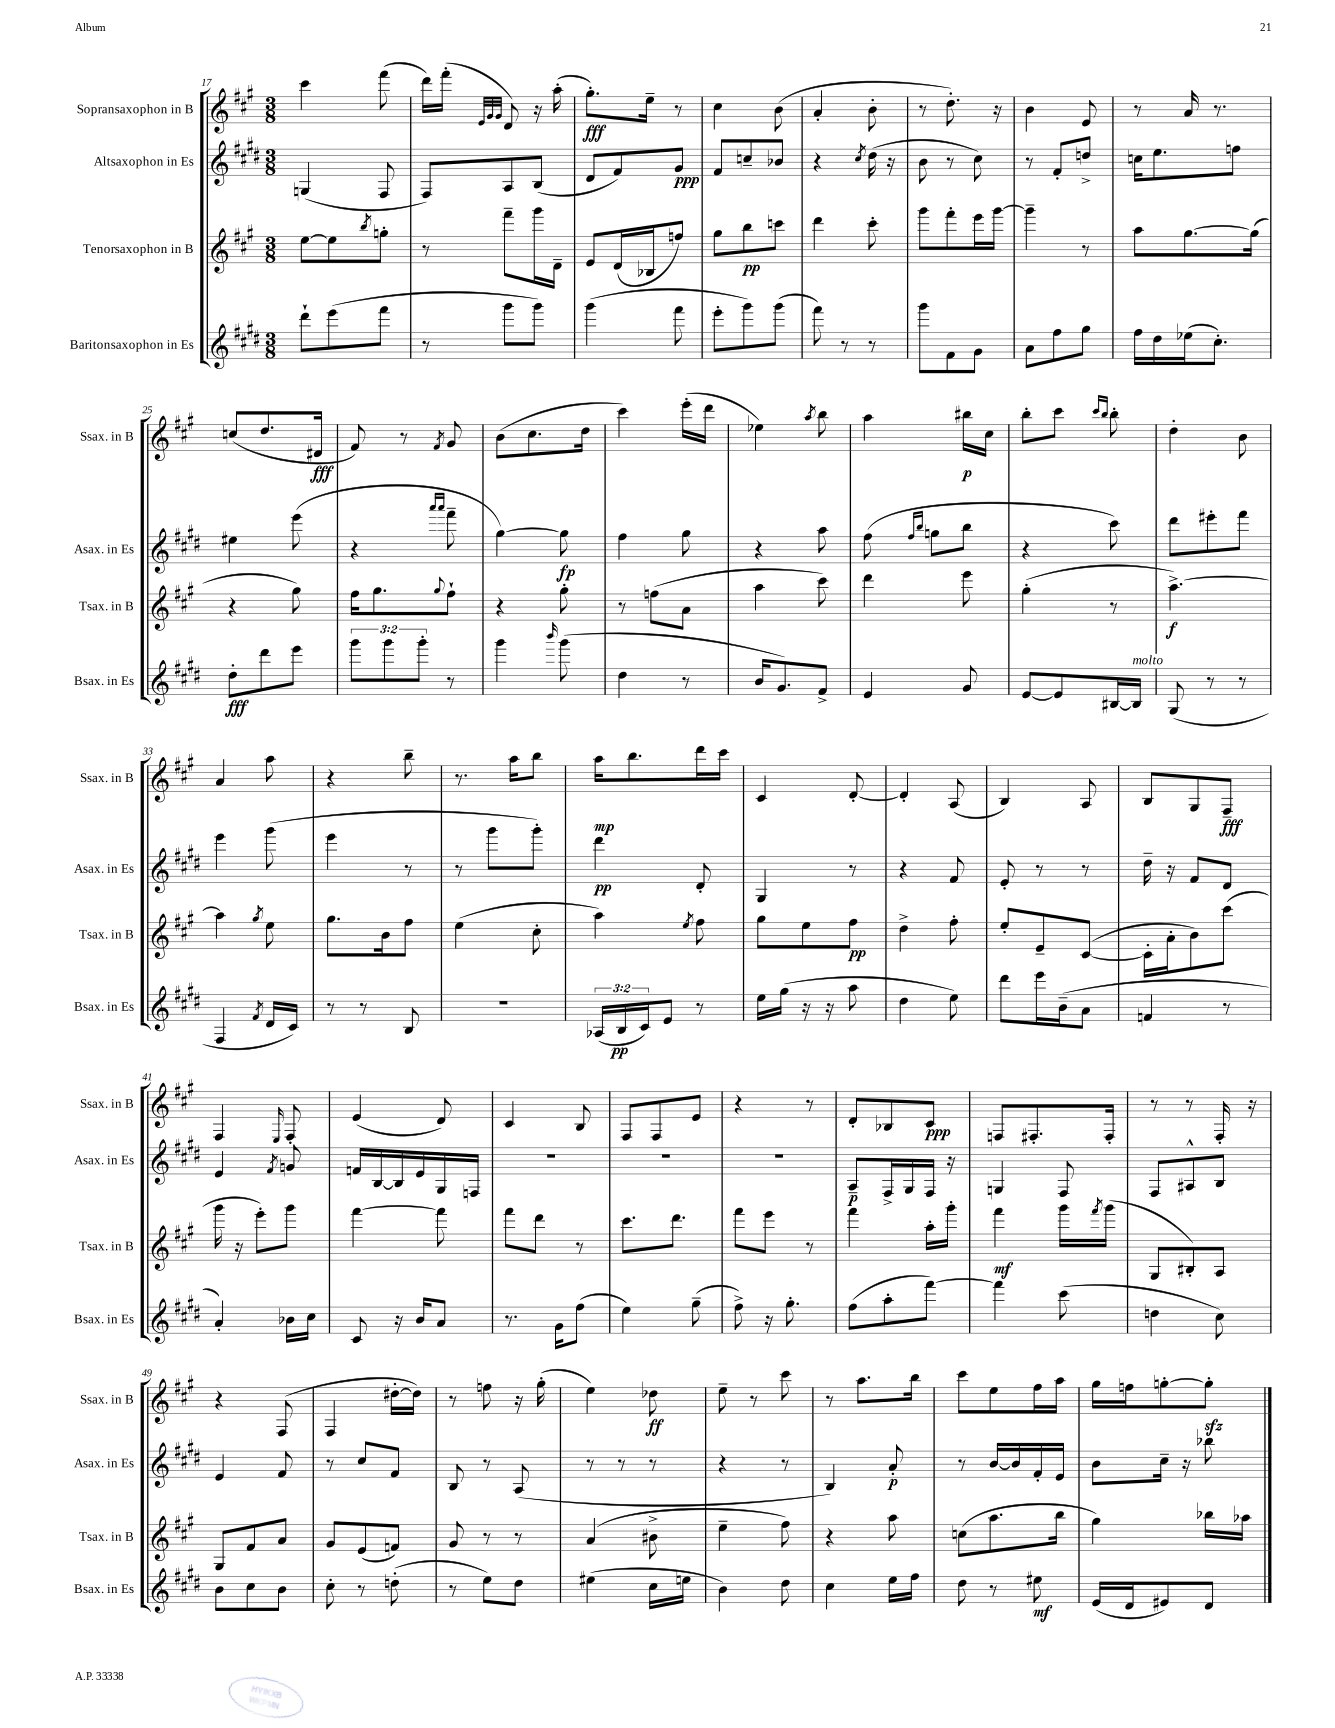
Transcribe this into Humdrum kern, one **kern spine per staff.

**kern	**kern	**kern	**kern
*staff4	*staff3	*staff2	*staff1
*clefG2	*clefG2	*clefG2	*clefG2
*k[f#c#g#d#]	*k[f#c#g#]	*k[f#c#g#d#]	*k[f#c#g#]
*M3/8	*M3/8	*M3/8	*M3/8
8ddd#`	[8ee	(4G	4ccc#
(8eee	8ee]	.	.
.	8qbb	.	.
8fff#	8gg'	8F#	(8fff#
=	=	=	=
8r	8r	8F#)	16ddd)
.	.	.	(16fff#'
.	.	.	32qqe
.	.	.	32qqg#
.	.	.	32qqg#
8ggg#	8fff#~	8A	8d)
8ggg#)	16ggg#	(8B	16r
.	16d~	.	(16aa'
=	=	=	=
(4ggg#	8e	8d#	8.gg#')
.	(16d	8f#)	.
.	16B-	.	16ee~
8fff#	8ff)	8g#	8r
=	=	=	=
8eee'	8gg#	8f#	4cc#
8ggg#)	8bb	8cc~	.
(8ggg#	8ccc	8b-	(8b
=	=	=	=
8fff#)	4ddd	4r	4a'
8r	.	.	.
.	.	8qcc#	.
8r	8ccc#'	(16dd#	8b'
.	.	16r	.
=	=	=	=
8ggg#	8ggg#	8b	8r
8f#	8fff#'	8r	8.dd')
8g#	16eee	8cc#)	.
.	[16ggg#	.	16r
=	=	=	=
8a	4ggg#~]	8r	4b
8ff#	.	8f#'	.
8gg#	8r	8dd^	8e
=	=	=	=
16ff#	8aa	16cc	8r
16dd#	.	8.ee	.
(16ee-	[8.gg#	.	16a
8.cc#')	.	.	8.r
.	.	8ff	.
.	(16gg#]	.	.
=	=	=	=
8dd#'	4r	4ee#	(8cc
8ddd#	.	.	8.dd
8eee	8gg#)	(8eee	.
.	.	.	16d#
=	=	=	=
12ggg#	16ff#	4r	8f#)
.	8.gg#	.	.
12ggg#	.	.	.
.	.	.	8r
12ggg#'	.	.	.
.	.	16qqaaa	.
.	8qqgg#	16qqaaa	8qf#
8r	8ff#`	8fff#~	8g#
=	=	=	=
4ggg#	4r	[4gg#)	(8b
.	.	.	8.cc#
16qqbbb	.	.	.
(8ggg#	8gg#'	8gg#]	.
.	.	.	16dd
=	=	=	=
4dd#	8r	4ff#	4ccc#)
.	(8ff	.	.
8r	8a	8gg#	(16eee'
.	.	.	16ddd
=	=	=	=
16b	4aa	4r	4ee-)
8.g#)	.	.	.
.	.	.	8qaa
8f#^	8ccc#)	8aa	8bb
=	=	=	=
4e	4ddd	(8ff#	4aa
.	.	16qqff#	.
.	.	16qqbb	.
.	.	8gg	.
8g#	8eee	8bb	16bb#
.	.	.	16cc#
=	=	=	=
[8e	(4gg#'	4r	8bb'
8e]	.	.	8ccc#
.	.	.	16qqccc#
.	.	.	16qqbb
[16B#	8r	8ccc#)	8bb'
16B#]	.	.	.
=	=	=	=
(8G#	[4.aa^)	8ddd#	4dd'
8r	.	8eee#'	.
8r	.	8fff#	8b
=	=	=	=
4F#	4aa]	4eee	4a
8qf#	8qgg#	.	.
16d#	8ee	(8ggg#	8aa
16c#)	.	.	.
=	=	=	=
8r	8.gg#	4eee	4r
8r	.	.	.
.	16b	.	.
8B	8ff#	8r	8bb~
=	=	=	=
4.r	(4ee	8r	8.r
.	.	8ggg#	.
.	.	.	16aa
.	8cc#'	8ggg#')	8bb
=	=	=	=
(24A-	4aa)	4ddd#	16aa
24B	.	.	.
.	.	.	8.bb
24c#)	.	.	.
8e	.	.	.
.	8qee	.	.
8r	8ff#	8d#'	16ddd
.	.	.	16ccc#
=	=	=	=
16ee	8gg#	4G#	4c#
(16gg#	.	.	.
16r	8ee	.	.
16r	.	.	.
8aa	8ff#	8r	[8d'
=	=	=	=
4dd#	4dd^	4r	4d']
8ee)	8ff#'	8f#	(8A
=	=	=	=
8ddd#	8ee'	8e'	4B)
16eee	8e~	8r	.
(16b~	.	.	.
8a	([8c#	8r	8A
=	=	=	=
4f	16c#']	16dd#~	8B
.	16a'	16r	.
.	8b)	8f#	8G#
8r	(8ccc#	8d#	8F#~
=	=	=	=
4a')	16ggg#	4e	4F#
.	16r	.	.
.	8eee')	.	.
.	.	8qf#	16qqE
16b-	8ggg#	8g	8F#'
16cc#	.	.	.
=	=	=	=
8c#	[4fff#	16f	(4e
.	.	[16B	.
16r	.	16B]	.
16b	.	16e	.
8a	8fff#]	16G#	8d)
.	.	16F	.
=	=	=	=
8.r	8fff#	4.r	4c#
.	8ddd	.	.
16g#	.	.	.
(8ff#	8r	.	8B
=	=	=	=
4ee)	8.ccc#	4.r	8F#
.	.	.	8F#
.	8.ddd	.	.
(8gg#~	.	.	8e
=	=	=	=
8ff#^)	8fff#	4.r	4r
16r	8eee	.	.
8.gg#'	.	.	.
.	8r	.	8r
=	=	=	=
(8ff#	4fff#	8A~	8d'
8aa'	.	16F#^	8B-
.	.	16G#	.
[8fff#)	16aa'	16F#	8c#
.	16ggg#'	16r	.
=	=	=	=
4fff#]	4fff#	4G	8F
.	.	.	8.F#'
(8ccc#	16ggg#	8F#	.
.	8qfff#	.	.
.	(16ggg#	.	16F#'
=	=	=	=
4dd	8G#	8F#	8r
.	8B#')	8A#^^	8r
8cc#)	8A	8B	16F#'
.	.	.	16r
=	=	=	=
8b	8G#	4e	4r
8cc#	8f#	.	.
8b	8a	8f#	(8F#
=	=	=	=
8cc#'	8g#	8r	4F#
8r	(8e	8cc#	.
(8dd'	8f)	8f#	[16dd#'
.	.	.	16dd#])
=	=	=	=
8r	8g#	8B	8r
8ee)	8r	8r	8ff
8dd#	8r	(8A	16r
.	.	.	(16gg#'
=	=	=	=
(4ee#	(4a	8r	4ee)
.	.	8r	.
16cc#	8b#^	8r	8dd-
16ee	.	.	.
=	=	=	=
4b)	4ee~	4r	8ee~
.	.	.	8r
8dd#	8ff#)	8r	8ccc#
=	=	=	=
4cc#	4r	4B)	8r
.	.	.	8.aa
16ee	8aa	8a'	.
16ff#	.	.	16bb
=	=	=	=
8dd#	(8cc	8r	8ccc#
8r	8.aa	[16b	8ee
.	.	16b]	.
8ee#	.	16f#'	16ff#
.	16bb	16e	16aa
=	=	=	=
(16e	4gg#)	8b	16gg#
16d#	.	.	16ff
8e#)	.	16cc#~	[8gg'
.	.	16r	.
8d#	16bb-	8bb-	8gg']
.	16aa-	.	.
==	==	==	==
*-	*-	*-	*-
